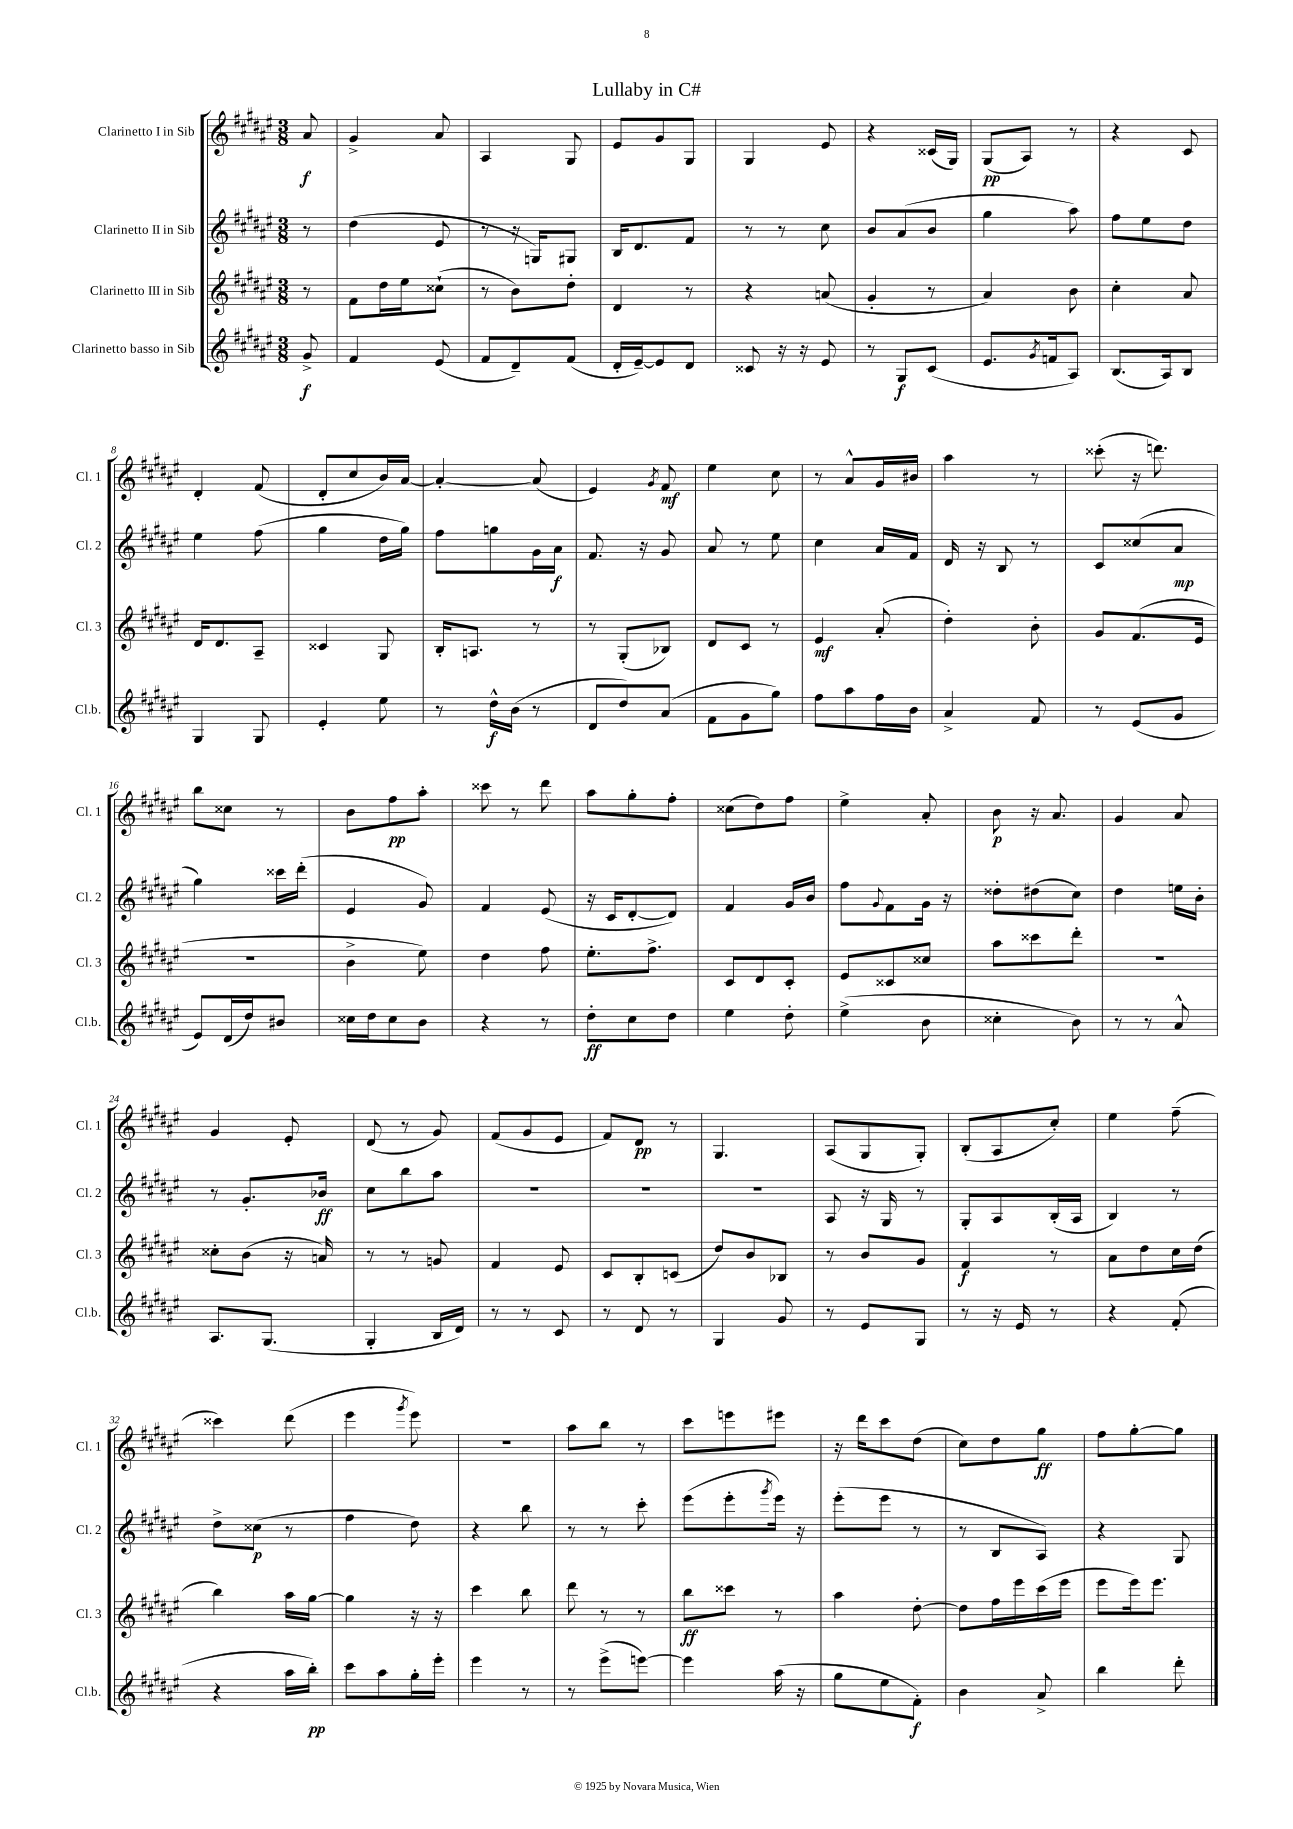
\header { title = "Lullaby in C#" }
<<
\new StaffGroup <<
\new Staff = "s0" \with { instrumentName = "Clarinetto I in Sib" shortInstrumentName = "Cl. 1" } {
    \clef treble \key fis \major \numericTimeSignature \time 3/8 \partial 8
    ais'8\f |
    gis'4-> ais'8 |
    ais4 gis8 |
    eis'8 gis'8 gis8 |
    gis4 eis'8 |
    r4 cisis'16( gis16) |
    gis8\pp( ais8) r8 |
    r4 cis'8 |
    dis'4-. fis'8( |
    dis'8-. cis''8 b'16) ais'16~ |
    ais'4~-. ais'8( |
    eis'4) \acciaccatura { gis'8 } fis'8\mf |
    eis''4 cis''8 |
    r8 ais'8-^ gis'16 bis'16 |
    ais''4 r8 |
    cisis'''8-.( r16 d'''8.) |
    b''8 cisis''8 r8 |
    b'8 fis''8\pp ais''8-. |
    cisis'''8 r8 dis'''8 |
    ais''8 gis''8-. fis''8-. |
    cisis''8( dis''8) fis''8 |
    eis''4-> ais'8-. |
    b'8\p r16 ais'8. |
    gis'4 ais'8 |
    gis'4 eis'8-. |
    dis'8( r8 gis'8) |
    fis'8( gis'8 eis'8 |
    fis'8) dis'8\pp r8 |
    gis4. |
    ais8( gis8 gis8-.) |
    b8-.( ais8 cis''8-.) |
    eis''4 fis''8--( |
    cisis'''4) dis'''8( |
    eis'''4 \acciaccatura { gis'''8 } eis'''8) |
    R4. |
    ais''8 b''8 r8 |
    cis'''8 e'''8 eis'''8 |
    r16 dis'''16 cis'''8 dis''8( |
    cis''8) dis''8 gis''8\ff |
    fis''8 gis''8~-. gis''8 \bar "|." |
}
\new Staff = "s1" \with { instrumentName = "Clarinetto II in Sib" shortInstrumentName = "Cl. 2" } {
    \clef treble \key fis \major \numericTimeSignature \time 3/8 \partial 8
    r8 |
    dis''4( eis'8 |
    r8 r16 g16) gis8 |
    b16 dis'8. fis'8 |
    r8 r8 cis''8 |
    b'8 ais'8( b'8 |
    gis''4 ais''8) |
    fis''8 eis''8 dis''8 |
    eis''4 fis''8( |
    gis''4 dis''16 gis''16) |
    fis''8 g''8 gis'16 ais'16\f |
    fis'8. r16 gis'8 |
    ais'8 r8 eis''8 |
    cis''4 ais'16 fis'16 |
    dis'16 r16 b8 r8 |
    cis'8 cisis''8( ais'8\mp |
    gis''4) cisis'''16 dis'''16-.( |
    eis'4 gis'8) |
    fis'4 eis'8( |
    r16 cis'16 dis'8~-. dis'8) |
    fis'4 gis'16 b'16 |
    fis''8 \appoggiatura { gis'8 } fis'8 gis'16 r16 |
    disis''8-. dis''8( cis''8) |
    dis''4 e''16 b'16-. |
    r8 gis'8.-. bes'16\ff |
    cis''8 b''8 ais''8 |
    R4. |
    R4. |
    R4. |
    ais8 r16 gis16 r8 |
    gis8-. ais8 b16-.( ais16 |
    b4) r8 |
    dis''8-> cisis''8\p( r8 |
    fis''4 dis''8) |
    r4 b''8 |
    r8 r8 cis'''8-. |
    eis'''8( eis'''8-. \acciaccatura { gis'''8 } eis'''16) r16 |
    eis'''8-.( eis'''8 r8 |
    r8 b8 ais8) |
    r4 gis8 \bar "|." |
}
\new Staff = "s2" \with { instrumentName = "Clarinetto III in Sib" shortInstrumentName = "Cl. 3" } {
    \clef treble \key fis \major \numericTimeSignature \time 3/8 \partial 8
    r8 |
    fis'8 dis''16 eis''16 cisis''8-!( |
    r8 b'8) dis''8-. |
    dis'4 r8 |
    r4 a'8( |
    gis'4-. r8 |
    ais'4) b'8 |
    cis''4-. ais'8 |
    dis'16 dis'8. ais8-- |
    cisis'4 gis8 |
    b16-. a8. r8 |
    r8 gis8-.( bes8) |
    dis'8 cis'8 r8 |
    eis'4\mf ais'8-.( |
    dis''4-.) b'8-. |
    gis'8 fis'8.( eis'16 |
    R4. |
    b'4-> eis''8) |
    dis''4 fis''8 |
    eis''8.-. fis''8.-> |
    cis'8 dis'8 cis'8-. |
    eis'8 cisis'8 cisis''8 |
    ais''8 cisis'''8 dis'''8-. |
    R4. |
    cisis''8-. b'8( r16 a'16) |
    r8 r8 g'8 |
    fis'4 eis'8 |
    cis'8 b8-. c'8( |
    dis''8) b'8 bes8 |
    r8 b'8 gis'8 |
    fis'4\f r8 |
    ais'8 dis''8 cis''16 dis''16( |
    b''4) ais''16 gis''16~ |
    gis''4 r16 r16 |
    cis'''4 b''8 |
    dis'''8 r8 r8 |
    b''8\ff cisis'''8 r8 |
    ais''4 dis''8~-. |
    dis''8 fis''16 eis'''16 cis'''16( eis'''16 |
    eis'''8 eis'''16) eis'''8. \bar "|." |
}
\new Staff = "s3" \with { instrumentName = "Clarinetto basso in Sib" shortInstrumentName = "Cl.b." } {
    \clef treble \key fis \major \numericTimeSignature \time 3/8 \partial 8
    gis'8->\f |
    fis'4 eis'8( |
    fis'8 dis'8--) fis'8( |
    dis'16-. eis'16~--) eis'8 dis'8 |
    cisis'8 r16 r16 eis'8 |
    r8 gis8\f cis'8( |
    eis'8. \acciaccatura { gis'8 } f'16 ais8) |
    b8.( ais16) b8 |
    gis4 gis8 |
    eis'4-. eis''8 |
    r8 dis''16-^\f b'16( r8 |
    dis'8 dis''8) ais'8( |
    fis'8 gis'8 gis''8) |
    fis''8 ais''8 fis''16 b'16 |
    ais'4-> fis'8 |
    r8 eis'8( gis'8 |
    eis'8) dis'16( dis''16) bis'8 |
    cisis''16 dis''16 cisis''8 b'8 |
    r4 r8 |
    dis''8-.\ff cis''8 dis''8 |
    eis''4 dis''8-. |
    eis''4->( b'8 |
    cisis''4-. b'8) |
    r8 r8 ais'8-^ |
    ais8. gis8.( |
    gis4-. b16 dis'16) |
    r8 r8 cis'8 |
    r8 dis'8 r8 |
    gis4 gis'8 |
    r8 eis'8 gis8 |
    r8 r16 eis'16 r8 |
    r4 fis'8-.( |
    r4 ais''16 b''16-.\pp) |
    cis'''8 ais''8 gis''16-. eis'''16-. |
    eis'''4 r8 |
    r8 eis'''8->( e'''8~) |
    e'''4 ais''16( r16 |
    gis''8 eis''8 fis'8-.\f) |
    b'4 ais'8-> |
    b''4 dis'''8-. \bar "|." |
}
>>
>>
